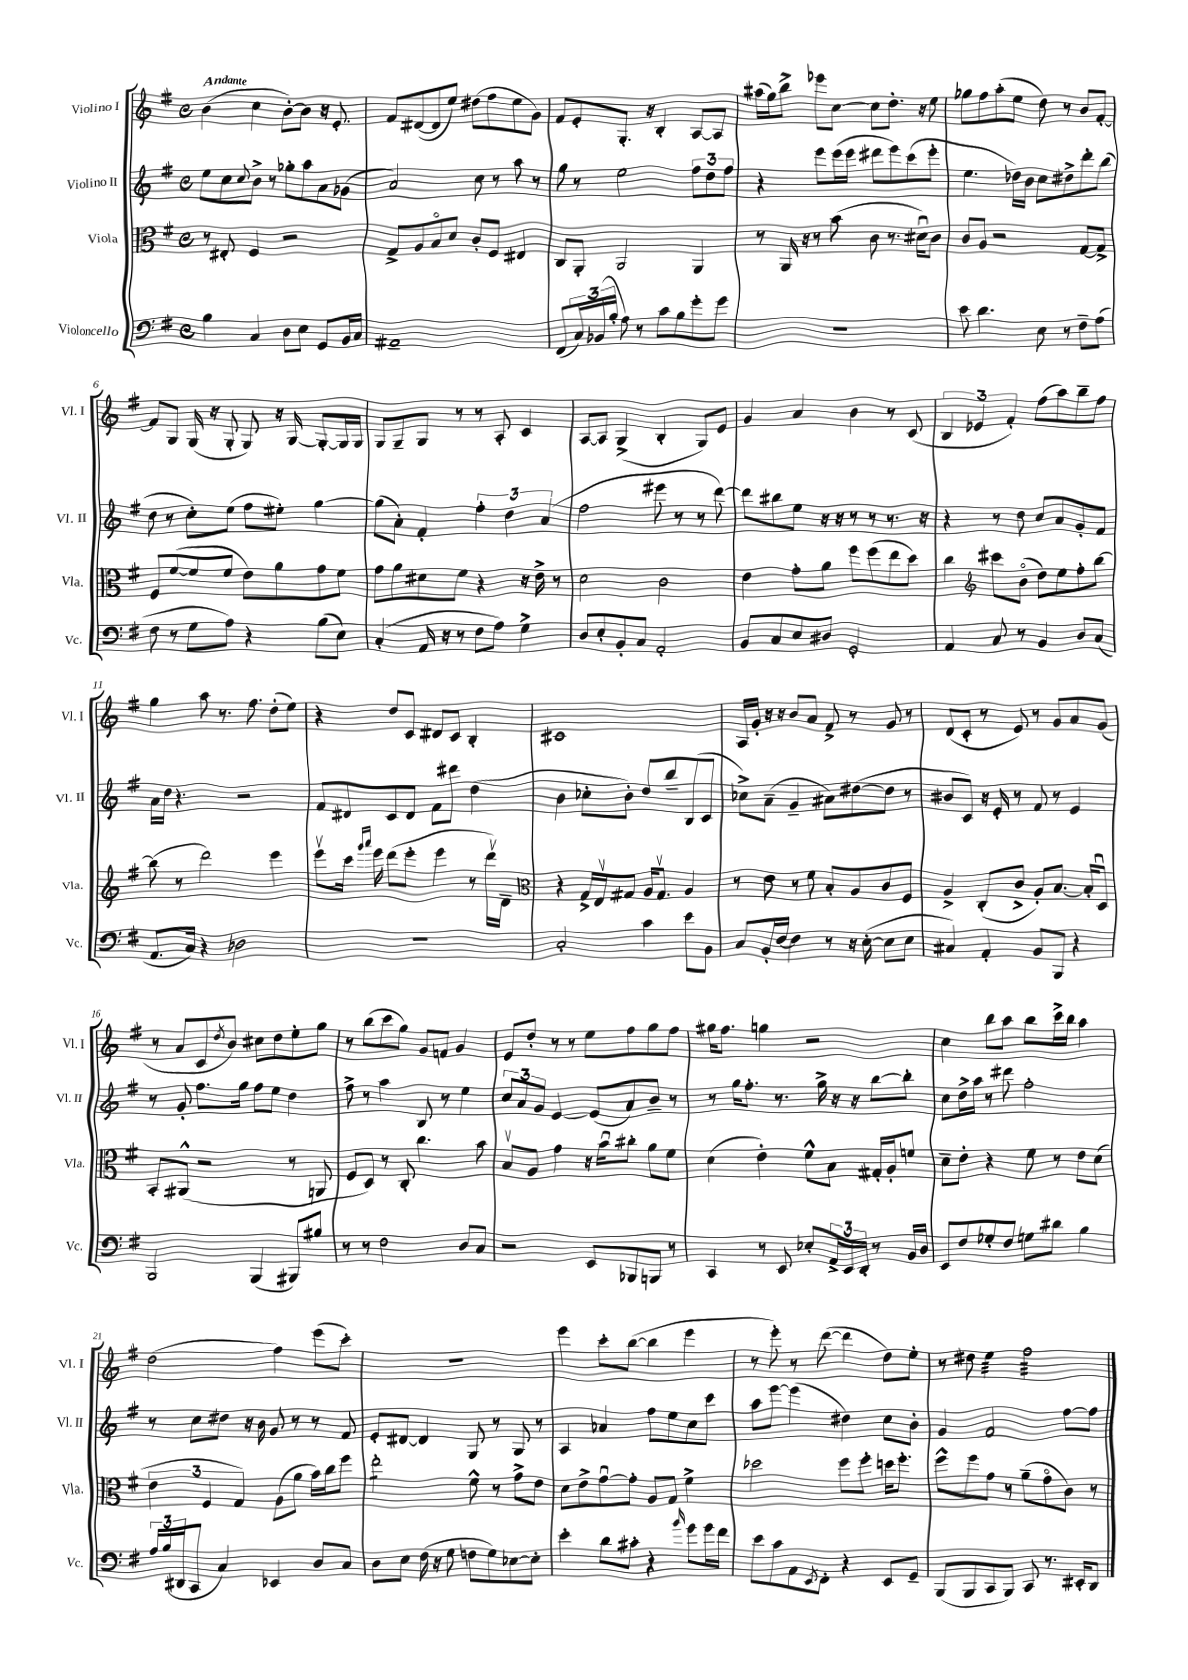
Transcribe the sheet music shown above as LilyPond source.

<<
\new StaffGroup <<
\new Staff = "s0" \with { instrumentName = "Violino I" shortInstrumentName = "Vl. I" } {
    \clef treble \key g \major \defaultTimeSignature \time 4/4 \tempo "Andante"
    b'4( c''4 b'8~-.) b'8 r16 e'8.-. |
    fis'8 dis'8~( dis'8 e''8) dis''8( fis''8 e''8 g'8) |
    fis'8 e'8-. g8.-. r16 b4-. a8~ a8 |
    ais''16( g''16) b''8-> ees'''8 c''8~ c''8 d''8.-. r16 e''8 |
    ges''8 fis''8 a''8-.( e''8 d''8) r8 b'8 fis'8~-. |
    fis'8 g8 g16( r16 g8-. g8) r16 g16~ g8~-. g16 g16 |
    g8 g8-- g8 r8 r8 a8-. c'4 |
    a8~ a8 g4->( b4-. g8) e'8 |
    g'4 a'4 b'4 r8 c'8( |
    \tuplet 3/2 { b4 ees'4 fis'4-.) } fis''8( a''8) b''8-- fis''8 |
    g''4 a''8 r8. fis''8. d''8-.( e''8) |
    r4 d''8 c'8 dis'8 c'8 b4-. |
    cis'1 |
    a16 g'16-. r16 r16 b'8 a'8 fis'8-> r8 g'8 r8 |
    d'8( c'8-. r8 e'8) r8 g'8 a'8 g'8( |
    r8 a'8 c'8 \acciaccatura { d''8 } b'8) cis''8 d''8 e''8-. g''8 |
    r8 b''8( c'''8 g''8) g'8 f'8 g'4 |
    e'8 d''8-. r8 r8 e''8 fis''8 g''8 fis''8 |
    gis''16 fis''8. g''4 r2 |
    c''4 b''8 a''8 b''8 c'''16-> b''16 a''4 |
    d''2( fis''4) e'''8( c'''8-.) |
    R1 |
    e'''4 c'''8-. b''8~( b''4 e'''4 |
    r8 e'''8-.) r8 d'''8~( d'''4 d''8) e''8-. |
    r8 dis''8 e''4:32 fis''2:32 \bar "|." |
}
\new Staff = "s1" \with { instrumentName = "Violino II" shortInstrumentName = "Vl. II" } {
    \clef treble \key g \major \defaultTimeSignature \time 4/4
    e''8 c''8 \appoggiatura { c''8 } b'8-> r8 ges''8-. a''8 a'8 ges'8( |
    a'2) c''8 r8 a''8 r8 |
    g''8 r8 e''2 \tuplet 3/2 { fis''8 d''8 fis''8 } |
    r4 e'''8 e'''16( e'''16 dis'''8 e'''8) c'''8( e'''8-. |
    e''4. des''16) b'16 c''8 dis''8-> d'''8-. b''8( |
    d''8 r8 c''8-.) e''8( fis''8 eis''8-.) g''4~ |
    g''8( a'8-.) fis'4-. \tuplet 3/2 { fis''4-. d''4 a'4( } |
    fis''2 eis'''8 r8 r8 d'''8~) |
    d'''8 bis''8 e''8 r16 r16 r8 r8 r8. r16 |
    r4 r8 d''8 c''8 a'8 g'8-. fis'8 |
    a'16 d''16 r4. r2 |
    fis'8 dis'8 c'8 dis'8 fis'8 dis'''8 d''4( |
    b'4 ces''8-. b'8-.) d''8 b''8-- b8( c'8 |
    ces''8->) a'8--( g'4-- ais'8) dis''8~( dis''8 r8 |
    bis'8 c'8) r16 e'16-. r8 fis'8 r8 e'4 |
    r8 g'8-. fis''8. g''16 fis''8 e''8 d''4 |
    fis''8-> r8 a''4 b8 r8 e''4 |
    \tuplet 3/2 { c''8 a'8 g'8 } e'4~ e'8( a'8) b'8-- r8 |
    r8 g''16 fis''8.-. r8. g''16-> r16 r16 b''8~ b''8-. |
    c''8 d''16-> a''16 r8 dis'''8 fis''2-. |
    r8 c''8 dis''8 r16 b'16 g'8 r8 r8 fis'8 |
    e'8-. dis'8~ dis'4 g8 r8 g8 r8 |
    a4 aes'4 fis''8 e''8 c''8 c'''8 |
    a''8 e'''8~ e'''4( dis''4) c''8 b'8-. |
    g'4 fis'2 fis''8~ fis''8 \bar "|." |
}
\new Staff = "s2" \with { instrumentName = "Viola" shortInstrumentName = "Vla." } {
    \clef alto \key g \major \defaultTimeSignature \time 4/4
    r8 eis8-. fis4 r2 |
    g8-> a8 b8\flageolet d'8 c'8-. fis8 eis4 |
    c8 a,8-. a,2 a,4 |
    r8 a,16 r16 r8 b'8( c'8 r8. dis'16\downbow) c'8 |
    c'8 a8 r2 g8~ g8-> |
    fis8 fis'8~( fis'8 fis'8 e'8) a'8 g'8 fis'8 |
    g'8 a'8 dis'8 fis'8 r4 r16 e'16-> r8 |
    d'2 c'2 |
    e'4 g'8-. a'8 fis''8 fis''8( e''8 d''8) |
    c''4 \clef treble cis'''8 b'8\flageolet( d''8) e''8 fis''8-. b''8~ |
    b''8( r8 d'''2) e'''4 |
    e'''8\upbow c'''16 \grace { g'''16 a'''16 } e'''16 d'''8( e'''8-. e'''4 r8 d'''16\upbow) d'16-- |
    \clef alto r4 g16-> e16\upbow gis8 a16 gis8.\upbow a4 |
    r8 e'8 r8 fis'8 b8-. a8 c'8 fis8 |
    a4-> c8-.( c'8-> a8-.) b8.~ b16-. d8\downbow |
    b,8-. ais,8-^( r2 r8 a,8 |
    fis8 d8) r8 c8-. c''4. b'8 |
    b8\upbow a8 g'4 r16 b'16\downbow cis''8-. a'8 fis'8 |
    d'4( e'4-.) fis'8-^ b8 gis16-. a16-. f'8 |
    d'8-- e'8-. r4 fis'8 r8 e'8 d'8( |
    \tuplet 3/2 { e'4 fis4 g4) } a8( a'8 b'16) c''16 fis''8 |
    e''2:8-. fis'8-^ r8 g'8-> e'8 |
    d'8 e'8-> g'8~\downbow g'8-. a8 g8 fis'4-> |
    des''2 fis''8 fis''8-. d''16 fis''8.-. |
    fis''8-^ fis''8 g'8 r8 a'8--( g'8\flageolet c'8) r8 \bar "|." |
}
\new Staff = "s3" \with { instrumentName = "Violoncello" shortInstrumentName = "Vc." } {
    \clef bass \key g \major \defaultTimeSignature \time 4/4
    b4 c4 d8 e8 g,8 b,16 c16 |
    ais,1-- |
    fis,8( \tuplet 3/2 { c16) bes,16( b16-. } a8) r8 c'8 b8 g'8-. g'8 |
    R1 |
    e'8 d'4. e8 r8 fis8-- a8( |
    fis8 r8 g8 a8) r4 b8( e8) |
    c4-.( a,16 r16 r8 fis8 a8) g4-> |
    d8 e8-. b,8-. c8 a,2-. |
    b,8 c8 e8 dis8 g,2-. |
    a,4 c8 r8 b,4 d8 c8( |
    a,8. c16) r4 des2 |
    r1 |
    c2-. c'4 e'8 b,8 |
    c8 b,16-. fis16~ fis4 r8 r16 e16~-.( e8 e8 |
    cis4) a,4-. b,8 b,,8 r4 |
    b,,2 b,,4( bis,,8) bis8 |
    r8 r8 fis2 d8 c8 |
    r2 e,8 bes,,8 b,,8 r8 |
    c,4 r8 e,8 ees8-. \tuplet 3/2 { a,16-> e,16 d,16-. } r8 b,16 d16 |
    e,8 fis8 ges8-. fis8 g8 dis'8 b4 |
    \tuplet 3/2 { a16 b16( dis,16 } c,8 c4) ees,4 d8 c8 |
    d8 e8 fis16( r16 g8 f8 g8) ees8~ ees8-. |
    e'4-. d'8 cis'8-. r4 \grace { b'16 } g'8 g'16 fis'16 |
    e'8 c'8 a,8 \acciaccatura { e,8 } fis,8-. r4 e,8 g,8-- |
    b,,8( b,,8 c,8 b,,8) c,8 r8. eis,16-. d,8 \bar "|." |
}
>>
>>
